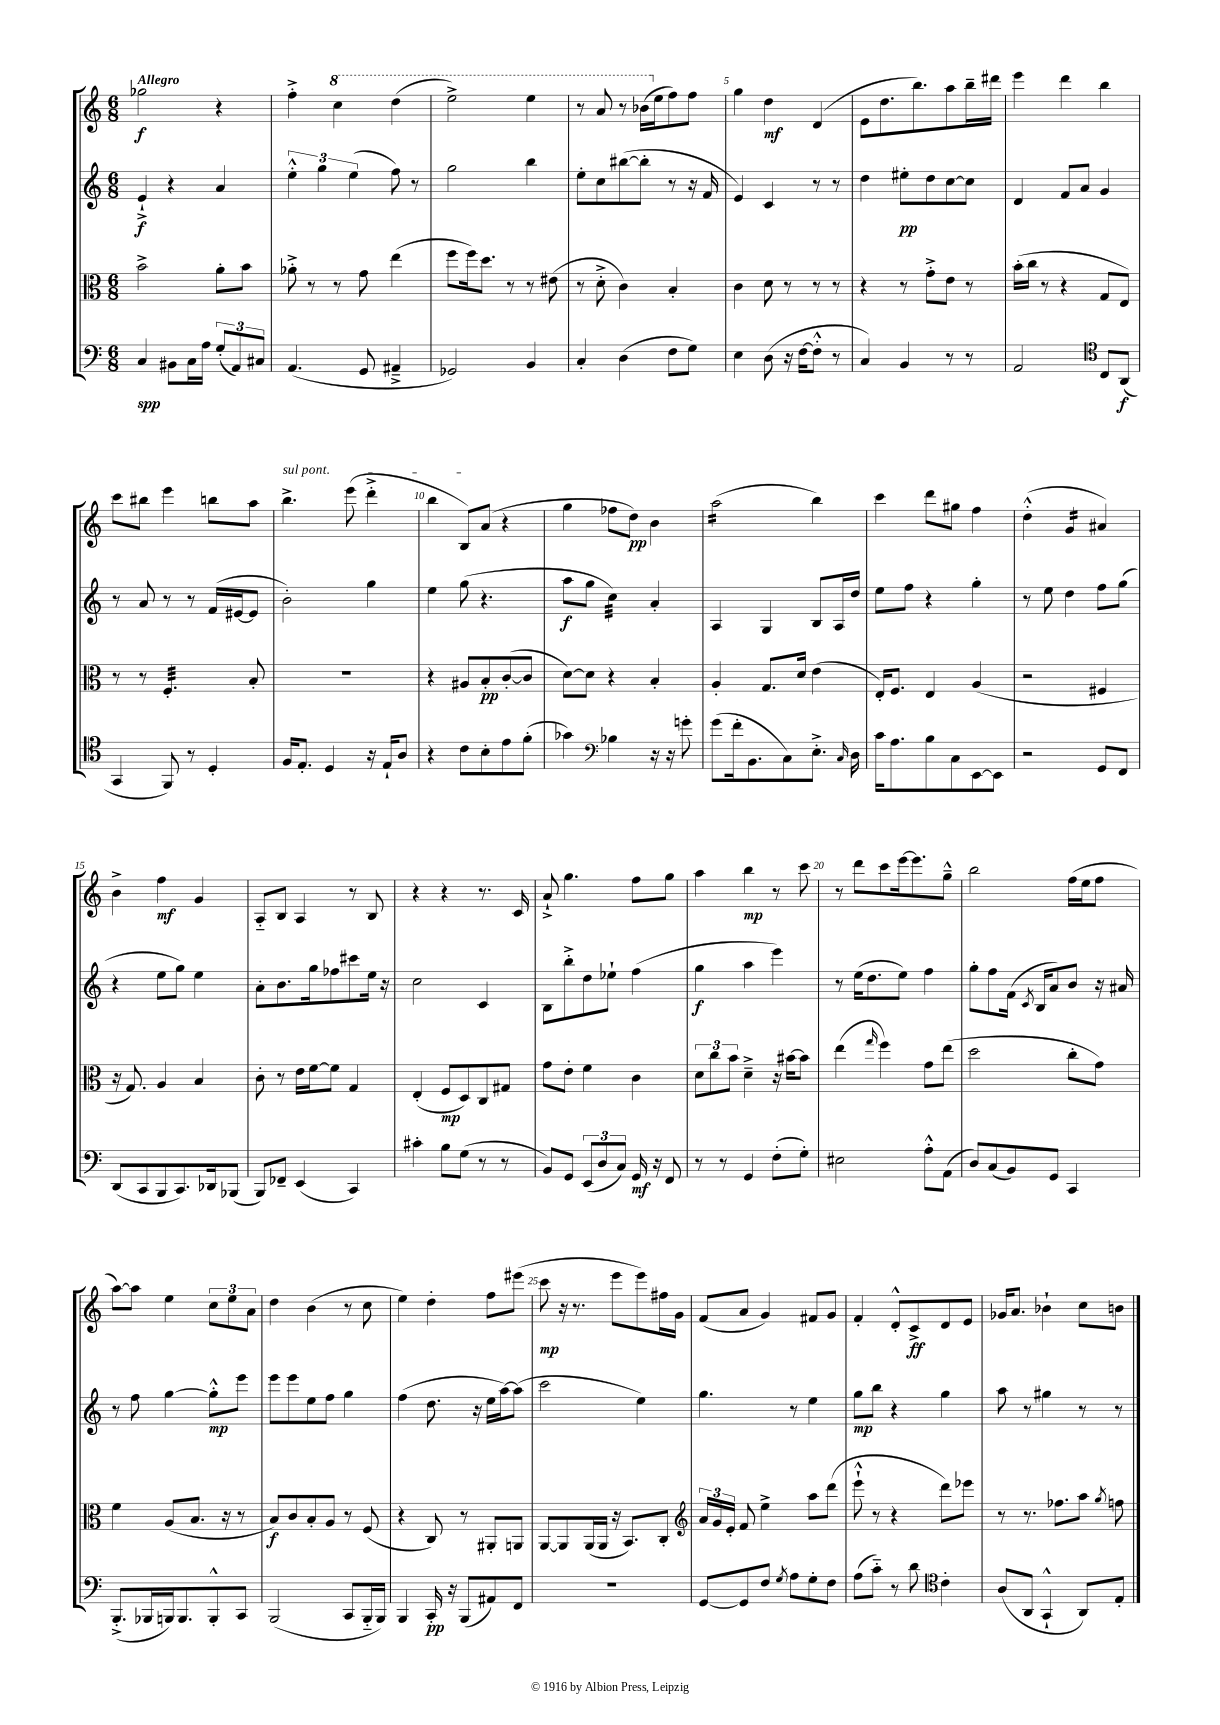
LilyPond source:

<<
\new StaffGroup <<
\new Staff = "s0" {
    \clef treble \key c \major \numericTimeSignature \time 6/8 \tempo "Allegro"
    \autoBeamOff ges''2\f r4 |
    f''4-.-> \ottava #1 c'''4 d'''4( |
    e'''2->) e'''4 |
    r8 a''8 r8 bes''16[( \ottava #0 e''16 f''8) f''8] |
    g''4 d''4\mf d'4( |
    e'8[ d''8. b''8.) a''8 b''16-- dis'''16] |
    e'''4 d'''4 b''4 |
    c'''8[ bis''8] e'''4 b''8[ a''8] |
    \once \override TextSpanner.bound-details.left.text = \markup { \italic "sul pont." } b''4.->\startTextSpan e'''8( d'''4-.-> |
    b''4 b8[) a'8]\stopTextSpan( r4 |
    g''4 fes''8[ d''8]\pp) b'4 |
    a''2:16( b''4) |
    c'''4 d'''8[ gis''8] f''4 |
    d''4-.-^( g'4:16 ais'4) |
    b'4-> f''4\mf g'4 |
    a8[-_ b8] a4 r8 b8 |
    r4 r4 r8. c'16 |
    a'8-!-> g''4. f''8[ g''8] |
    a''4 b''4\mp r8 c'''8 |
    r8 d'''8[ c'''8 e'''16~ e'''8. g''8]---^ |
    b''2 f''16[( e''16 f''8] |
    a''8[~) a''8] e''4 \tuplet 3/2 { c''8[ e''8 a'8] } |
    d''4 b'4( r8 c''8 |
    e''4) d''4-. f''8[ eis'''8]( |
    c'''8\mp r16 r8. e'''8[ e'''8) fis''16 g'16] |
    f'8[( a'8] g'4) fis'8[ g'8] |
    f'4-. d'8[-.-^ c'8->\ff d'8 e'8] |
    ges'16[ a'8.] bes'4-! c''8[ b'8] \bar "|." |
}
\new Staff = "s1" {
    \clef treble \key c \major \numericTimeSignature \time 6/8
    \autoBeamOff e'4-!->\f r4 a'4 |
    \tuplet 3/2 { e''4-.-^ g''4 e''4( } f''8) r8 |
    g''2 b''4 |
    e''8[-. c''8 bis''8~( bis''8]-. r8 r16 f'16 |
    e'4) c'4 r8 r8 |
    d''4 eis''8[-.\pp d''8 c''8~ c''8] |
    d'4 f'8[ a'8] g'4 |
    r8 a'8 r8 r8 f'16[( eis'16~ eis'8] |
    b'2-.) g''4 |
    e''4 g''8( r4. |
    a''8[\f g''8] c''4:32) a'4-. |
    a4 g4 b8[ a16 d''16] |
    e''8[ f''8] r4 g''4-. |
    r8 e''8 d''4 f''8[ g''8]( |
    r4 e''8[ g''8]) e''4 |
    a'8[-. b'8. g''16 fes''8 cis'''8 e''16] r16 |
    c''2 c'4 |
    b8[ b''8-.-> d''8 ees''8]-! f''4( |
    g''4\f a''4 e'''4) |
    r8 e''16[( d''8. e''8]) f''4 |
    g''8[-. f''8 f'16]( \acciaccatura { c'8 } b16[ a'8) b'8] r16 ais'16 |
    r8 f''8 g''4~ g''8[-.-^\mp e'''8] |
    e'''8[ e'''8 e''8 f''8] g''4 |
    f''4( d''8. r16 e''16[ a''16~) a''8]( |
    c'''2 e''4) |
    g''4. r8 e''4 |
    g''8[\mp b''8] r4 g''4 |
    a''8 r8 gis''4 r8 r8 \bar "|." |
}
\new Staff = "s2" {
    \clef alto \key c \major \numericTimeSignature \time 6/8
    \autoBeamOff b'2-> a'8[-. b'8] |
    aes'8-.-> r8 r8 g'8 e''4( |
    f''8[ f''16) d''8.] r8 r8 eis'8( |
    r8 d'8-.-> c'4) b4-. |
    c'4 d'8 r8 r8 r8 |
    r4 r8 g'8[-.-> e'8] r8 |
    b'16[-.( c''16] r8 r4 g8[ e8]) |
    r8 r8 f4.:32-. b8-. |
    R2. |
    r4 ais8[ b8-.\pp c'8~-.( c'8] |
    d'8[~) d'8] r4 b4-. |
    a4-. g8.[ d'16] e'4( |
    e16[-.) f8.] e4 a4( |
    r2 fis4 |
    r16 g8.) a4 b4 |
    c'8-. r8 e'16[ f'16~ f'8] g4 |
    e4-.( f8[\mp d8) c8 gis8] |
    g'8[ e'8]-. f'4 c'4 |
    \tuplet 3/2 { d'8[ c''8 b'8] } d'4---> r16 bis'16[~ bis'8] |
    e''4( \grace { g''16 } f''4) g'8[ e''8]( |
    d''2 c''8[-. g'8]) |
    f'4 a8[( b8.] r16 r8 |
    b8[\f) c'8 b8-. a8] r8 f8( |
    r4 c8) r8 ais,8[-. a,8] |
    a,8[~ a,8 a,16( a,16] r16 b,8.[) c8]-. |
    \clef treble \tuplet 3/2 { a'16[ g'16 e'16]-. } f'8 e''4-> a''8[ d'''8]( |
    e'''8-!-^ r8 r4 d'''8[) ees'''8] |
    r8 r8. fes''8.[ a''8] \acciaccatura { g''8 } f''8 \bar "|." |
}
\new Staff = "s3" {
    \clef bass \key c \major \numericTimeSignature \time 6/8
    \autoBeamOff c4\spp bis,8[ c16 a16] \tuplet 3/2 { g8[-.( a,8) cis8] } |
    a,4.( g,8 ais,4---> |
    ges,2) b,4 |
    c4-. d4( f8[ g8]) |
    e4 d8( r16 f16[~ f8]-.-^ r8 |
    c4) b,4 r8 r8 |
    a,2 \clef tenor c8[ a,8]\f( |
    g,4 f,8) r8 d4-. |
    f16[ e8.]-. d4 r16 e16[-! a8] |
    r4 c'8[ b8-. e'8 f'8]-.( |
    ges'4) \clef bass bes4 r16 r16 g'8-. |
    g'8[( f'16-. b,8. c8) e8.]-.-> \grace { c16 } d16 |
    c'16[ a8. b8 c8 e,8~ e,8] |
    r2 g,8[ f,8] |
    d,8[( c,8 b,,8 c,8.) des,16 bes,,8]( |
    b,,8[) fes,8]-- e,4( c,4) |
    cis'4-. b8[ g8]( r8 r8 |
    b,8[) g,8] \tuplet 3/2 { e,8[( d8 c8]) } g,16\mf r16 f,8 |
    r8 r8 g,4 f8[-.( g8]-.) |
    eis2 a8[-.-^ a,8]( |
    d8[) c8( b,8) g,8] c,4 |
    b,,8.[-.->( bes,,16 b,,16) b,,8. b,,8-.-^ c,8] |
    b,,2( c,8[ b,,16-_ b,,16]) |
    b,,4 c,16-.\pp r16 b,,8[( ais,8) f,8] |
    R2. |
    g,8[~ g,8 f8] \acciaccatura { g8 } a8[ g8-. f8] |
    a8[( c'8]-_) r8 d'8 \clef tenor c'4-. |
    a8[( a,8] g,4-!-^ a,8[) e8]-. \bar "|." |
}
>>
>>
\layout { \context { \Score \override BarNumber.break-visibility = ##(#f #t #t) barNumberVisibility = #(every-nth-bar-number-visible 5) } }
